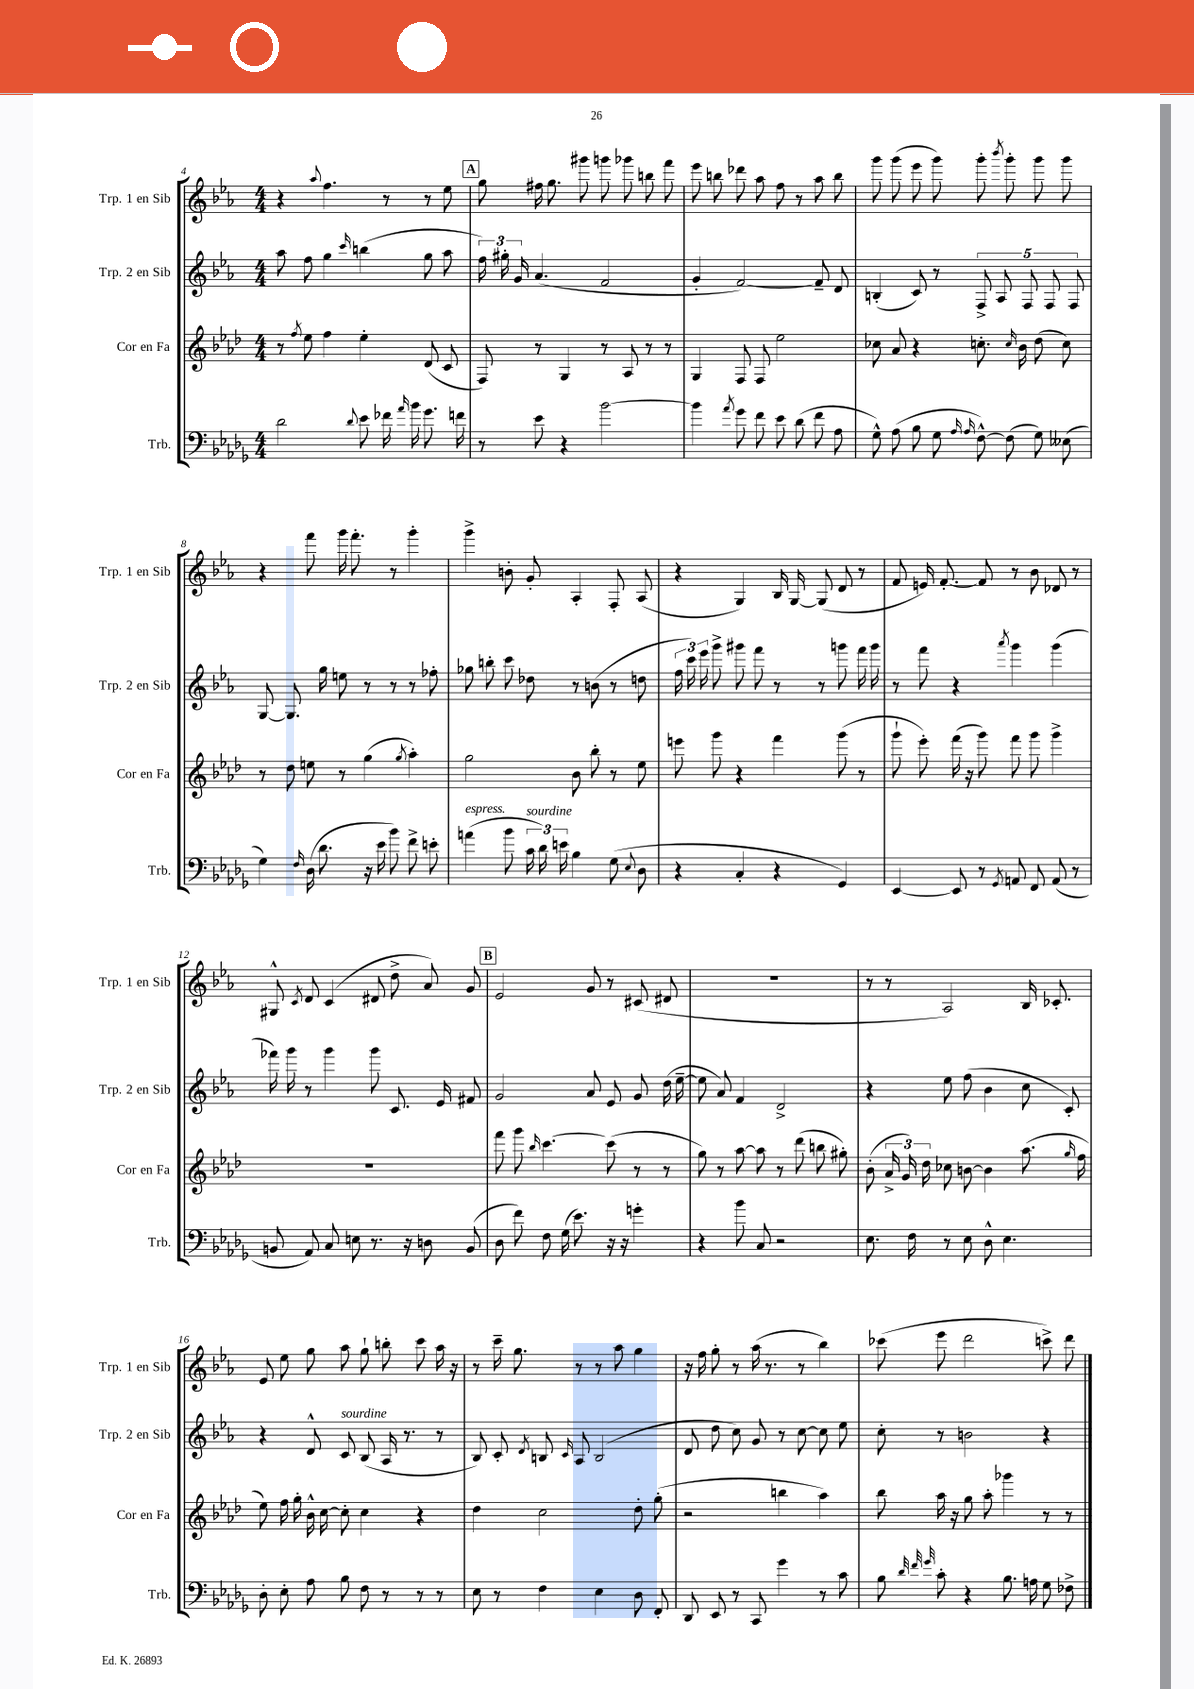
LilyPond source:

<<
\new StaffGroup <<
\new Staff = "s0" \with { instrumentName = "Trp. 1 en Sib" shortInstrumentName = "Trp. 1 en Sib" } {
    \clef treble \key ees \major \numericTimeSignature \time 4/4
    \autoBeamOff r4 \appoggiatura { aes''8 } f''4. r8 r8 ees''8 |
    \mark \markup { \box "A" } g''8 fis''16 g''8. gis'''8 g'''8 ges'''8 b''8 f'''8 |
    ees'''8 b''8 des'''8 aes''8 f''8 r8 aes''8 b''8 |
    g'''8 g'''8( ees'''8 g'''8) g'''8-. \acciaccatura { bes'''8 } g'''8-. g'''8 g'''8 |
    r4 f'''8 g'''16 f'''8.-. r8 g'''4-. |
    g'''4-> b'8-. g'8-. aes4-. f8-. aes8( |
    r4 g4) bes16 g16~ g8( d'8 r8 |
    f'8 e'16) f'8.~-. f'8 r8 bes'8 des'8 r8 |
    gis8-^ \acciaccatura { c'8 } d'8 c'4( dis'8 d''8-> aes'8) g'8 |
    \mark \markup { \box "B" } ees'2 g'8 r8 cis'8( dis'8 |
    R1 |
    r8 r8 aes2) bes16 ces'8.-. |
    ees'8 ees''8 g''8 aes''8 g''8-! b''8-. c'''8 aes''16 r16 |
    r8 c'''16-- g''8. r8 r8 aes''8 g''4 |
    r16 f''16 g''8-. r8 aes''16( r8. r8 bes''4) |
    ces'''8( ees'''8 d'''2 c'''8->) d'''8 \bar "|." |
}
\new Staff = "s1" \with { instrumentName = "Trp. 2 en Sib" shortInstrumentName = "Trp. 2 en Sib" } {
    \clef treble \key ees \major \numericTimeSignature \time 4/4
    \autoBeamOff aes''8 f''8 g''4 \grace { c'''16 } b''4( g''8 aes''8 |
    \mark \markup { \box "A" } \tuplet 3/2 { f''16) gis''16-. g'16 } aes'4.( f'2 |
    g'4-. f'2~) f'8-- d'8 |
    b4-.( c'8) r8 \tuplet 5/4 { f8-> aes8 f8 f8 f8 } |
    g8~ g8. g''16 e''8 r8 r8 r8 fes''8-. |
    ges''8 b''8-. c'''8 des''8 r8 b'8( r8 d''8 |
    \tuplet 3/2 { f''16 c'''16) ees'''16 } g'''8-> gis'''8 f'''8 r8 r8 g'''8 f'''16 g'''16 |
    r8 f'''8 r4 \acciaccatura { aes'''8 } g'''4 g'''4( |
    fes'''16) g'''16 r8 g'''4 g'''8 c'8. ees'16 fis'8 |
    \mark \markup { \box "B" } g'2 aes'8 ees'8 g'8 d''16( ees''16~-- |
    ees''8 aes'8) f'4 d'2-> |
    r4 ees''8 f''8( bes'4 c''8 c'8-.) |
    r4 d'8-^ c'8^\markup { \italic "sourdine" } bes8( aes16 r8. r8 |
    bes8) c'8-. \acciaccatura { d'8 } b8 \grace { c'16 } aes8 b2( |
    d'8 d''8 c''8) g'8 r8 c''8~ c''8 ees''8 |
    c''8-. r8 b'2 r4 \bar "|." |
}
\new Staff = "s2" \with { instrumentName = "Cor en Fa" shortInstrumentName = "Cor en Fa" } {
    \clef treble \key aes \major \numericTimeSignature \time 4/4
    \autoBeamOff r8 \acciaccatura { f''8 } ees''8 f''4 ees''4-. des'8( c'8 |
    \mark \markup { \box "A" } f8) r8 g4 r8 aes8 r8 r8 |
    g4 f8 f8 ees''2 |
    ces''8 aes'8 r4 c''8.-. \grace { c''16 } bes'16 des''8( c''8) |
    r8 des''8 e''8 r8 g''4( \acciaccatura { g''8 } aes''4-.) |
    g''2 bes'8 bes''8-. r8 ees''8 |
    e'''8 g'''8 r4 f'''4 g'''8( r8 |
    g'''8-! ees'''8-.) f'''16( r16 g'''8) f'''8 g'''8 g'''4-> |
    R1 |
    \mark \markup { \box "B" } f'''8 g'''8 \grace { bes''16 } c'''4.~ c'''8( r8 r8 |
    g''8) r8 aes''8~ aes''8 r8 des'''8( b''8 gis''8-.) |
    bes'8-.( \tuplet 3/2 { aes'16-> g'16) des''16 } ces''8 b'8~ b'4 aes''8.( \grace { g''16 } f''16 |
    ees''8) f''16 g''16-. bes'16-^ c''16~ c''8-. c''4 r4 |
    des''4 c''2 des''8-. g''8-.( |
    r2 b''4 aes''4) |
    bes''8 aes''16 r16 g''8 aes''8-. ges'''4 r8 r8 \bar "|." |
}
\new Staff = "s3" \with { instrumentName = "Trb." shortInstrumentName = "Trb." } {
    \clef bass \key des \major \numericTimeSignature \time 4/4
    \autoBeamOff des'2 \appoggiatura { des'8 } ees'8 fes'16 \grace { aes'16 } bes'16 ges'8. f'16 |
    \mark \markup { \box "A" } r8 ees'8 r4 bes'2~ |
    bes'4 \acciaccatura { aes'8 } ges'8 f'8 ees'8 des'8( f'8 aes8 |
    ges8-^) aes8( bes8 ges8 \grace { aes16 aes16 } f8~-^) f8( ges8) eeses8( |
    ges4) \grace { f16 } des16( des'8. r16 ees'16 bes'8) f'8-> e'8-. |
    a'4^\markup { \italic "espress." }( bes'8 \tuplet 3/2 { c'16^\markup { \italic "sourdine" } des'16) e'16 } bes4 ges8( \appoggiatura { ees8 } des8 |
    r4 c4-. r4 ges,4) |
    ees,4~ ees,8 r8 \acciaccatura { ges,8 } a,8 f,8 a,8( r8 |
    b,8 aes,8) c8 e8 r8. r16 d8 b,8( |
    \mark \markup { \box "B" } des8 f'8) f8 ges16( ees'8.) r16 r16 g'4-. |
    r4 bes'8 c8 r2 |
    ees8. f16 r8 ees8 des8-^ ees4. |
    des8-. ees8-. aes8 bes8 f8 r8 r8 r8 |
    ees8 r8 f4 ees4 des8 f,8-. |
    des,8 ees,8 r8 c,8 ges'4 r8 c'8 |
    bes8 \grace { des'32 f'32 ges'32 } c'8-. r4 bes8. a16 ges8 fes8-> \bar "|." |
}
>>
>>
\layout { \context { \Score currentBarNumber = #4 } }
